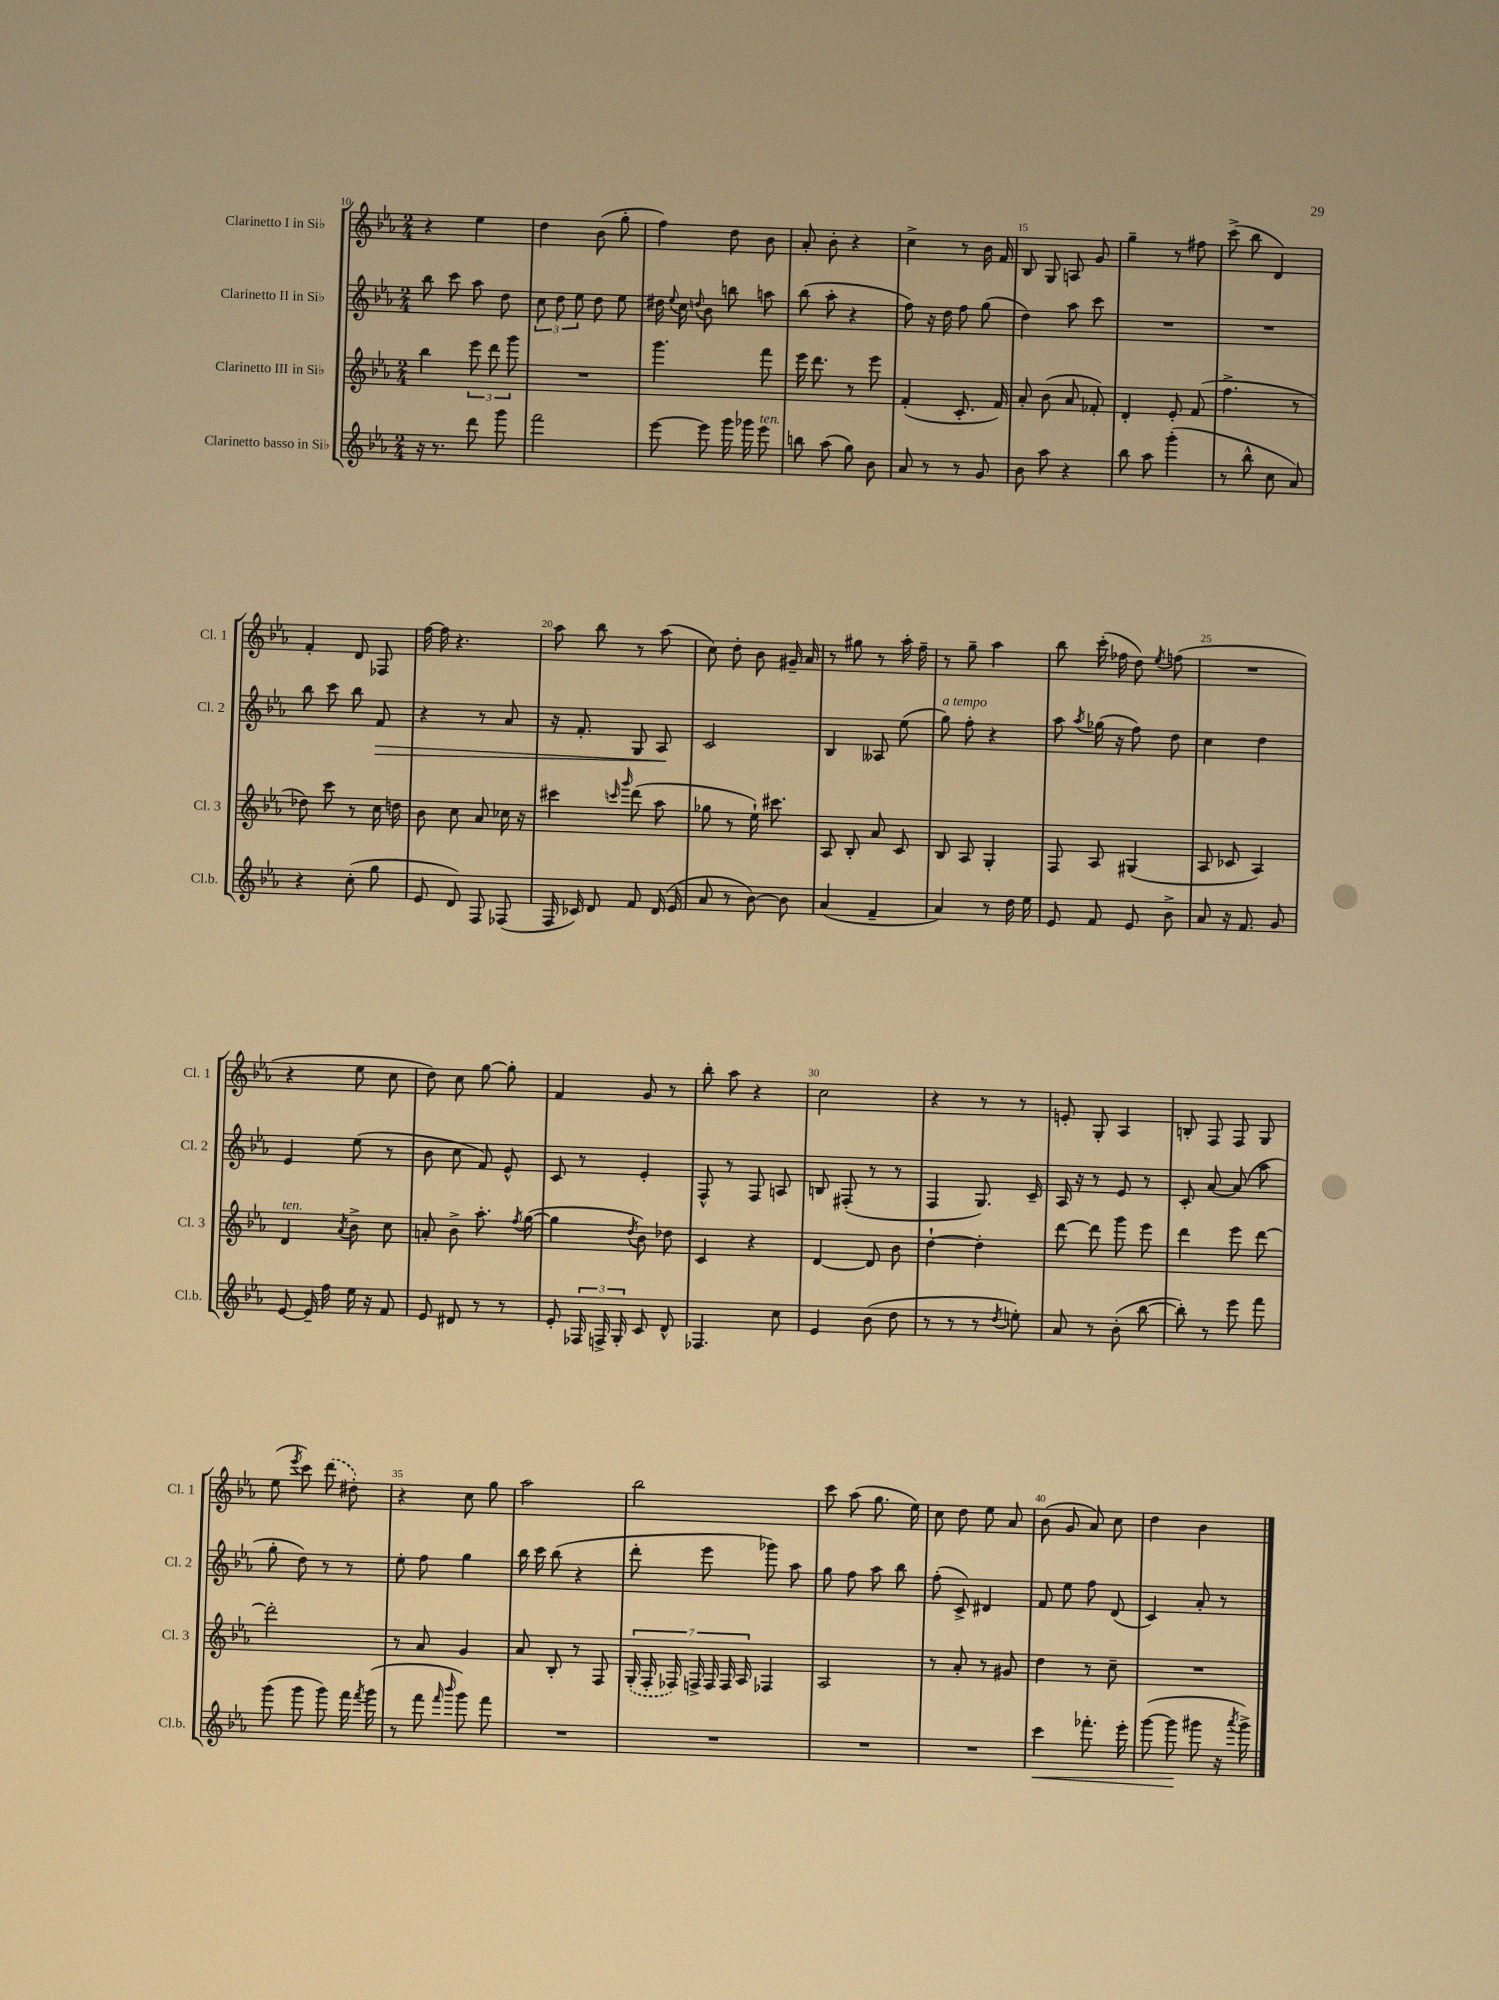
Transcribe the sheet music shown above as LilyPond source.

<<
\new StaffGroup <<
\new Staff = "s0" \with { instrumentName = "Clarinetto I in Sib" shortInstrumentName = "Cl. 1" } {
    \clef treble \key ees \major \numericTimeSignature \time 2/4
    \autoBeamOff r4 ees''4 |
    d''4 bes'8( g''8-. |
    f''4) d''8 bes'8 |
    aes'8-. bes'8-. r4 |
    c''4-> r8 bes'16 f'16 |
    bes8 g8 a8 g'8 |
    g''4-- r8 fis''8 |
    c'''8->( bes''8 d'4) |
    f'4-. d'8 fes8 |
    f''16~ f''16 r4. |
    aes''8 bes''8 r8 aes''8( |
    c''8) d''8-. bes'8 gis'16-- aes'16 |
    r8 gis''8 r8 aes''16-. f''16-- |
    r8 g''8-- aes''4 |
    bes''8 c'''16-.( fes''16 d''8) \acciaccatura { ees''8 } f''8( |
    R2 |
    r4 ees''8 c''8 |
    d''8) c''8 g''8~ g''8-. |
    f'4 g'8 r8 |
    bes''8-. aes''8 r4 |
    c''2 |
    r4 r8 r8 |
    e'8-. g8-. aes4 |
    b8-. f8 f8 g8 |
    ees''8( \acciaccatura { ees'''8 } c'''8) \once \slurDashed d'''8( dis''8-.) |
    r4 c''8 g''8 |
    aes''2 |
    bes''2 |
    c'''8 aes''8( g''8. ees''16) |
    c''8 d''8 ees''8 aes'8 |
    bes'8( g'8 aes'8) c''8 |
    d''4 bes'4 \bar "|." |
}
\new Staff = "s1" \with { instrumentName = "Clarinetto II in Sib" shortInstrumentName = "Cl. 2" } {
    \clef treble \key ees \major \numericTimeSignature \time 2/4
    \autoBeamOff bes''8 c'''8 aes''8 d''8 |
    \tuplet 3/2 { c''8 d''8 ees''8 } d''8 ees''8 |
    dis''16 \appoggiatura { ees''8 } c''16 \appoggiatura { d''8 } bes'8 b''8 a''8 |
    bes''8( aes''8-. r4 |
    f''8) r16 d''16 f''8 g''8( |
    d''4) aes''8 c'''8 |
    R2 |
    R2 |
    bes''8 c'''8 bes''8 f'8\> |
    r4 r8 aes'8 |
    r16 f'8.-. g8 aes8\! |
    c'2 |
    bes4 aeses8 ees''8( |
    g''8^\markup { \italic "a tempo" }) f''8-. r4 |
    aes''8 \acciaccatura { aes''8 } ges''16( r16 f''8) d''8 |
    c''4 d''4 |
    ees'4 ees''8( r8 |
    bes'8 c''8 f'8) ees'8-^ |
    c'8 r8 ees'4-. |
    f8-^ r8 f8 a8 |
    b8 fis8-.( r8 r8 |
    f4 g8.) c'16-- |
    aes16 r16 r8 ees'8 r8 |
    c'8-. aes'8~ aes'8( aes''8 |
    g''8-. d''8) r8 r8 |
    ees''8-. f''8 g''4 |
    bes''16 c'''16 bes''8( r4 |
    d'''8-. ees'''8 ges'''8) aes''8 |
    g''8 f''8 aes''8 bes''8 |
    f''8-.( c'8->) dis'4 |
    f'8 ees''8 f''8 d'8( |
    c'4) aes'8-. r8 \bar "|." |
}
\new Staff = "s2" \with { instrumentName = "Clarinetto III in Sib" shortInstrumentName = "Cl. 3" } {
    \clef treble \key ees \major \numericTimeSignature \time 2/4
    \autoBeamOff bes''4 \tuplet 3/2 { ees'''8 d'''8 g'''8 } |
    R2 |
    g'''4. f'''8 |
    ees'''16 d'''8. r8 ees'''8 |
    f'4-.( c'8.-. f'16) |
    aes'8-. bes'8( aes'8 fes'8-.) |
    d'4-. ees'8-. f'8( |
    f''4.-> r8 |
    des''8) c'''8 r8 c''16 d''16 |
    bes'8 c''8 aes'8 ces''16 r16 |
    cis'''4 \grace { c'''16 g'''16 } d'''8( aes''8 |
    ges''8 r8 ees''16-!) cis'''8. |
    aes8 bes8-. aes'8 c'8 |
    bes8 aes8 g4-. |
    f8 aes8 gis4( |
    aes8 ces'8 aes4) |
    d'4^\markup { \italic "ten." } \acciaccatura { aes'8 } bes'8-> c''8 |
    a'8-. bes'8-> aes''8.-. \acciaccatura { f''8 } g''16~( |
    g''4 \acciaccatura { d''8 } bes'8) des''8 |
    c'4 r4 |
    d'4~ d'8 bes'8 |
    d''4~-! d''4-. |
    d'''8~ d'''8 g'''8 ees'''8 |
    d'''4 ees'''8 d'''8~ |
    d'''2-. |
    r8 aes'8 g'4 |
    aes'8 bes8-. r8 f8 |
    \tuplet 7/4 { \once \slurDashed g16-.( f16-. fes16) f16-> f16 f16 aes16 } fes4 |
    aes2 |
    r8 aes'8-. r8 gis'8 |
    d''4 r8 c''8-- |
    R2 \bar "|." |
}
\new Staff = "s3" \with { instrumentName = "Clarinetto basso in Sib" shortInstrumentName = "Cl.b." } {
    \clef treble \key ees \major \numericTimeSignature \time 2/4
    \autoBeamOff r16 r8. d'''8 g'''8 |
    f'''2 |
    ees'''8~ ees'''8 g'''16 ges'''16 ees'''8^\markup { \italic "ten." } |
    b''8 aes''8( g''8) bes'8 |
    aes'8 r8 r8 g'8 |
    bes'8 aes''8 r4 |
    bes''8 aes''8 g'''4-.( |
    r8 bes''8-^ c''8 aes'8) |
    r4 c''8-.( g''8 |
    ees'8 d'8) f8 fes8( |
    f16 ces'16) d'8 f'8 d'16( ees'16 |
    aes'8 r8 bes'8~) bes'8 |
    aes'4( f'4-- |
    aes'4) r8 d''16 ees''16 |
    ees'8 f'8 ees'8 bes'8-> |
    aes'8 r16 f'8. g'8 |
    ees'8~ ees'16-- f''16 ees''16 r16 f'8 |
    ees'8 dis'8 r8 r8 |
    ees'8-. \tuplet 3/2 { fes16 f16-> g16-. } c'8 d'8-^ |
    fes4. c''8 |
    ees'4 bes'8( d''8 |
    r8 r8 r8 \acciaccatura { d''8 } e''8-.) |
    aes'8 r8 bes'8-.( bes''8~ |
    bes''8-.) r8 ees'''8 f'''8 |
    g'''8( g'''8 g'''8) f'''16 \acciaccatura { f'''8 } g'''16( |
    r8 f'''8 \grace { f'''16 bes'''16 } g'''8) f'''8 |
    R2 |
    R2 |
    R2 |
    R2 |
    c'''4\< fes'''8.-. ees'''16-. |
    g'''8~( g'''8\! gis'''8 r16 \acciaccatura { aes'''8 } gis'''16->) \bar "|." |
}
>>
>>
\layout { \context { \Score currentBarNumber = #10 \override BarNumber.break-visibility = ##(#f #t #t) barNumberVisibility = #(every-nth-bar-number-visible 5) } }
